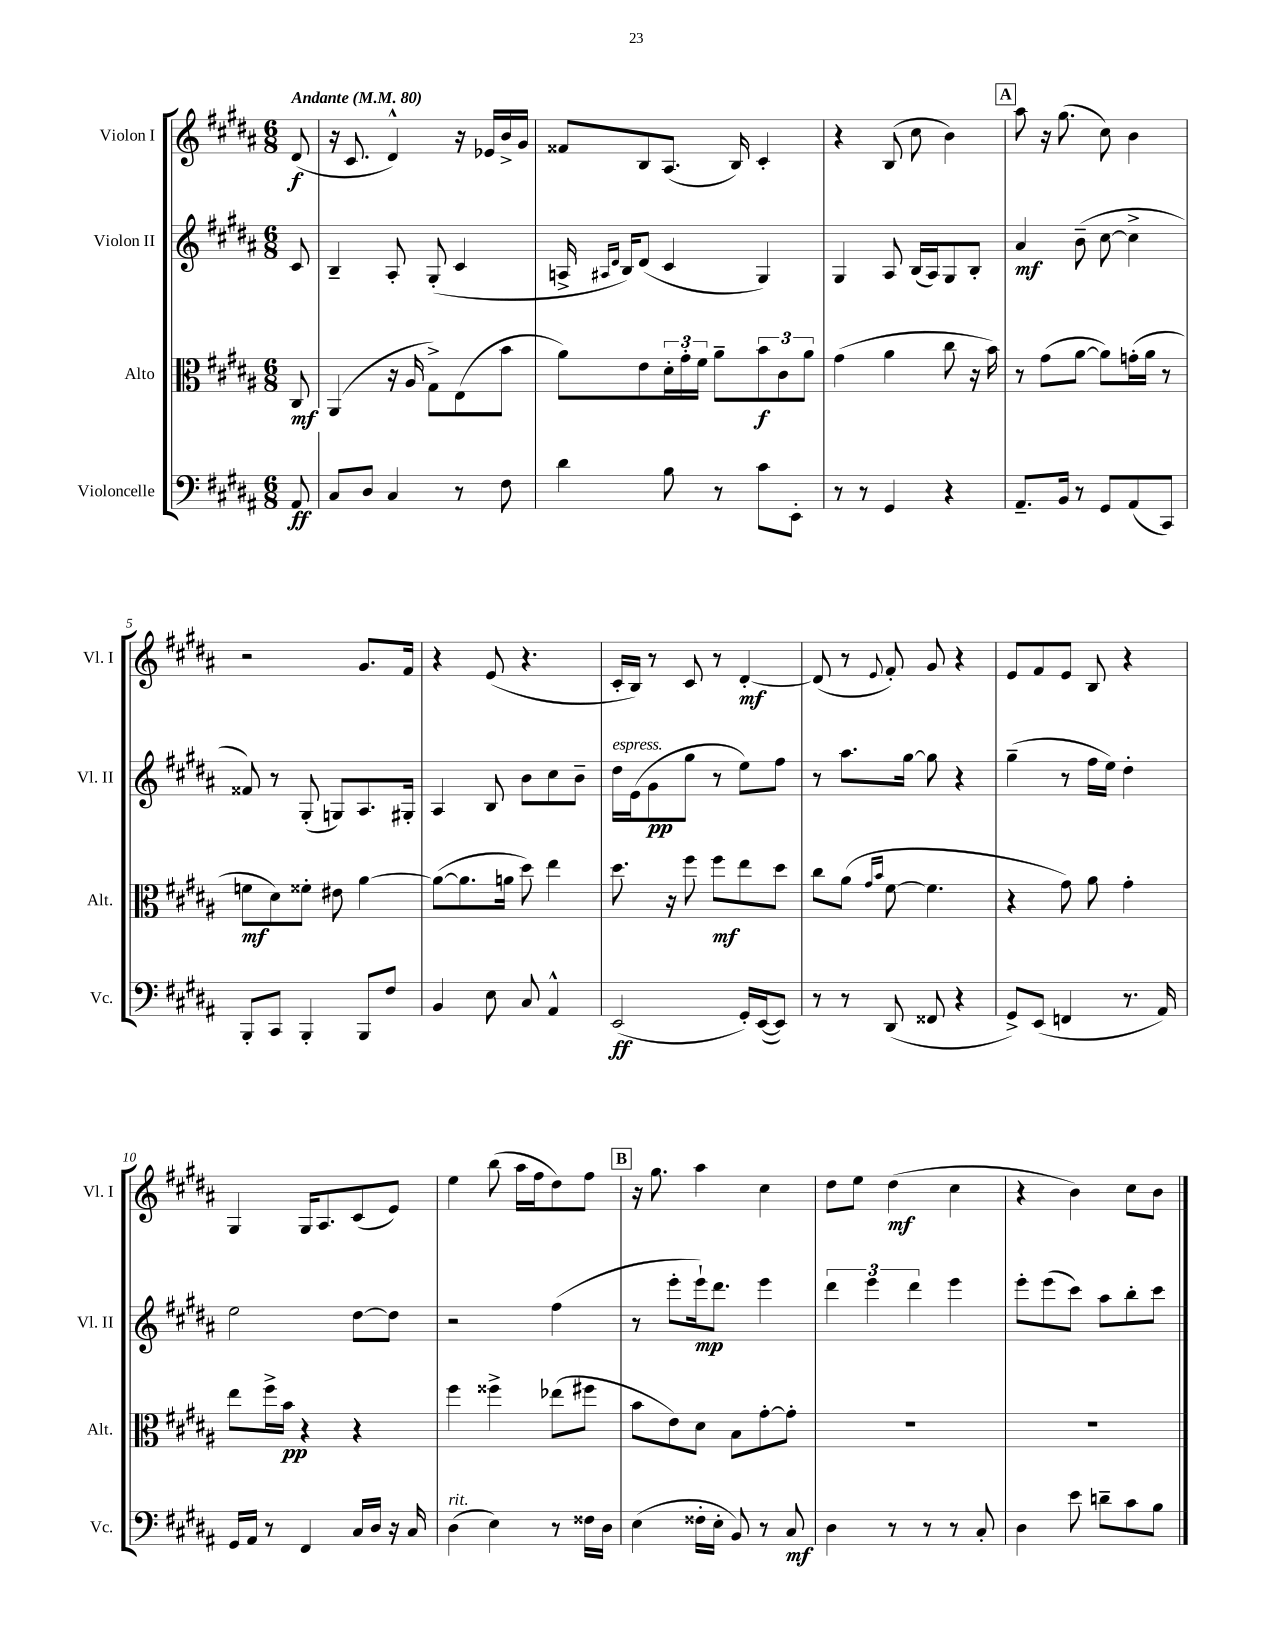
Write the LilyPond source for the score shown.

<<
\new StaffGroup <<
\new Staff = "s0" \with { instrumentName = "Violon I" shortInstrumentName = "Vl. I" } {
    \clef treble \key b \major \numericTimeSignature \time 6/8 \partial 8 \tempo "Andante" 4 = 80
    dis'8\f( |
    r16 cis'8. dis'4-^) r16 ees'16 b'16-> gis'16 |
    fisis'8 b8 ais8.( b16) cis'4-. |
    r4 b8( cis''8 b'4) |
    \mark \markup { \box "A" } ais''8 r16 gis''8.( cis''8) b'4 |
    r2 gis'8. fis'16 |
    r4 e'8( r4. |
    cis'16-. b16) r8 cis'8 r8 dis'4~-.\mf |
    dis'8( r8 \appoggiatura { e'8 } fis'8-.) gis'8 r4 |
    e'8 fis'8 e'8 b8 r4 |
    gis4 gis16 ais8. cis'8( e'8) |
    e''4 b''8( ais''16 fis''16 dis''8) fis''8 |
    \mark \markup { \box "B" } r16 gis''8. ais''4 cis''4 |
    dis''8 e''8 dis''4\mf( cis''4 |
    r4 b'4) cis''8 b'8 \bar "|." |
}
\new Staff = "s1" \with { instrumentName = "Violon II" shortInstrumentName = "Vl. II" } {
    \clef treble \key b \major \numericTimeSignature \time 6/8 \partial 8
    cis'8 |
    b4-- ais8-. gis8-.( cis'4 |
    a16-> \grace { ais16 dis'16 } b16) dis'8( cis'4 gis4) |
    gis4 ais8 b16( ais16) gis8 b8-. |
    \mark \markup { \box "A" } ais'4\mf b'8--( cis''8~ cis''4-> |
    fisis'8) r8 gis8-.( g8) ais8. gis16-. |
    ais4 b8 b'8 cis''8 b'8-- |
    dis''16^\markup { \italic "espress." } e'16( gis'8\pp gis''8 r8 e''8) fis''8 |
    r8 ais''8. gis''16~ gis''8 r4 |
    gis''4--( r8 fis''16 e''16) dis''4-. |
    e''2 dis''8~ dis''8 |
    r2 fis''4( |
    \mark \markup { \box "B" } r8 e'''8-. e'''16-!\mp) dis'''8. e'''4 |
    \tuplet 3/2 { dis'''4 e'''4 dis'''4 } e'''4 |
    e'''8-. e'''8( cis'''8) ais''8 b''8-. cis'''8 \bar "|." |
}
\new Staff = "s2" \with { instrumentName = "Alto" shortInstrumentName = "Alt." } {
    \clef alto \key b \major \numericTimeSignature \time 6/8 \partial 8
    cis8\mf |
    ais,4( r16 ais16 gis8->) e8( b'8 |
    ais'8) e'8 \tuplet 3/2 { dis'16-. gis'16-. fis'16 } ais'8-- \tuplet 3/2 { b'8\f cis'8 ais'8 } |
    gis'4( ais'4 cis''8 r16 b'16) |
    \mark \markup { \box "A" } r8 gis'8( ais'8~ ais'8) g'16-.( ais'16 r8 |
    f'8\mf dis'8) fisis'8-. eis'8 ais'4~ |
    ais'8~( ais'8. a'16 dis''8) e''4 |
    dis''8. r16 fis''8 fis''8\mf e''8 dis''8 |
    cis''8 ais'8( \grace { gis'16 b'16 } fis'8~ fis'4. |
    r4 gis'8) ais'8 gis'4-. |
    e''8 fis''16-> b'16\pp r4 r4 |
    fis''4 fisis''4-> ees''8( fis''8 |
    \mark \markup { \box "B" } b'8 e'8) dis'8 b8 gis'8~-. gis'8-. |
    R2. |
    R2. \bar "|." |
}
\new Staff = "s3" \with { instrumentName = "Violoncelle" shortInstrumentName = "Vc." } {
    \clef bass \key b \major \numericTimeSignature \time 6/8 \partial 8
    ais,8\ff |
    cis8 dis8 cis4 r8 fis8 |
    dis'4 b8 r8 cis'8 e,8-. |
    r8 r8 gis,4 r4 |
    \mark \markup { \box "A" } ais,8.-- b,16 r8 gis,8 ais,8( cis,8) |
    b,,8-. cis,8 b,,4-. b,,8 fis8 |
    b,4 e8 cis8 ais,4-^ |
    e,2\ff( gis,16-.) e,16~( e,8) |
    r8 r8 dis,8( fisis,8 r4 |
    gis,8->) e,8( f,4 r8. ais,16) |
    gis,16 ais,16 r8 fis,4 cis16 dis16 r16 cis16 |
    dis4^\markup { \italic "rit." }( e4) r8 fisis16 dis16 |
    \mark \markup { \box "B" } e4( fisis16-. e16-. b,8) r8 cis8\mf |
    dis4 r8 r8 r8 cis8-. |
    dis4 e'8 d'8-- cis'8 b8 \bar "|." |
}
>>
>>
